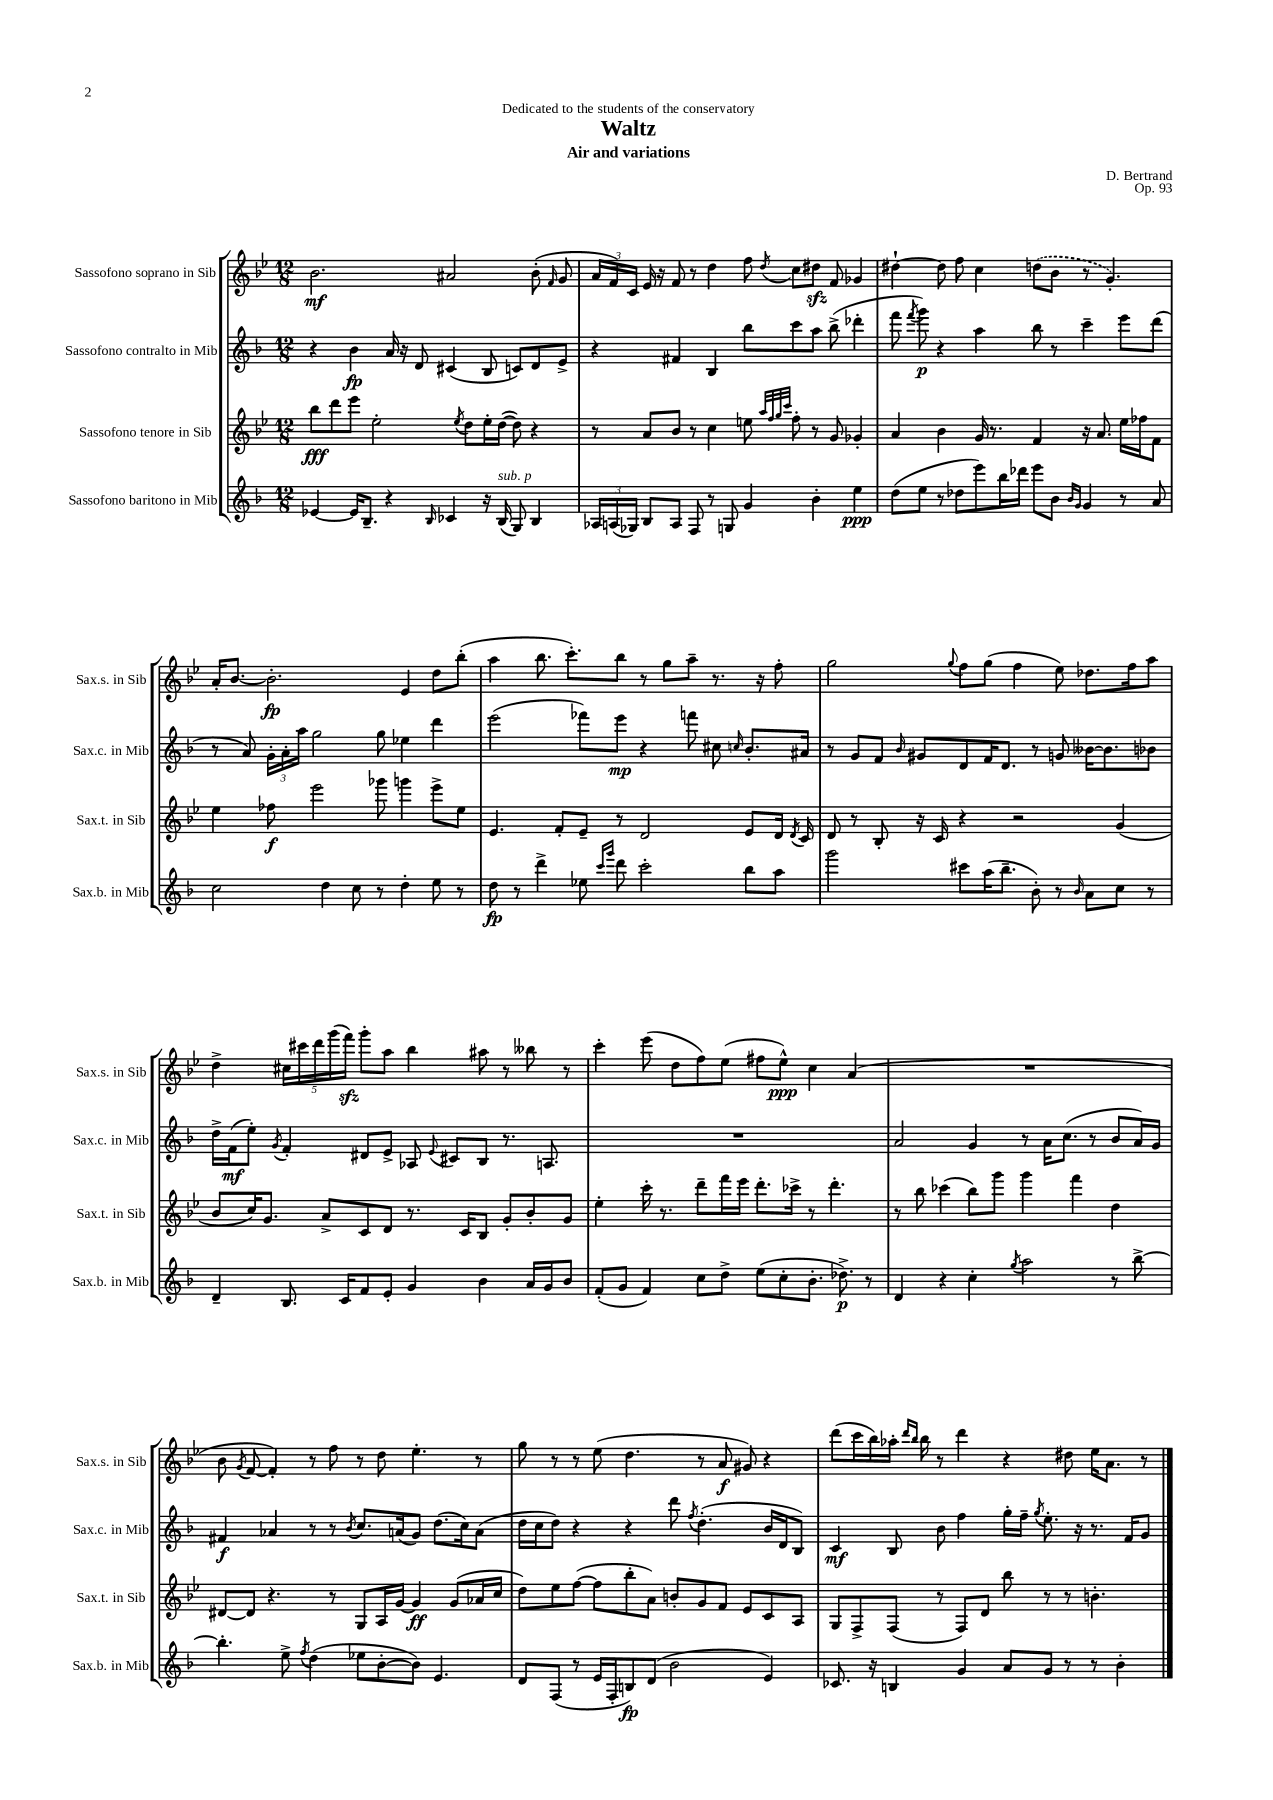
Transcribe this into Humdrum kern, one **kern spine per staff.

**kern	**kern	**kern	**kern
*staff4	*staff3	*staff2	*staff1
*clefG2	*clefG2	*clefG2	*clefG2
*k[b-]	*k[b-e-]	*k[b-]	*k[b-e-]
*M12/8	*M12/8	*M12/8	*M12/8
[4e-	8bb-	4r	2.b-
.	8ddd	.	.
16e-]	8eee-	4b-	.
8.B-~	.	.	.
.	2ee-'	.	.
4r	.	16a	.
.	.	16r	.
.	.	8d	.
16qqB-	.	.	.
4c-	.	(4c#	2a#
.	8qee-	.	.
.	8dd	.	.
16r	16ee-'	8B-	.
(16B-	([16dd	.	.
8G)	8dd])	8c)	.
4B-	4r	8d	(8b-'
.	.	.	16qqf
.	.	8e^	8g
=	=	=	=
24A-	8r	4r	24a
(24A	.	.	24f)
24G-)	.	.	24c
8B-	8a	.	16e-
.	.	.	16r
8A	8b-	4f#	8f
8F	8r	.	8r
8r	4cc	4B-	4dd
8G	.	.	.
4g	8ee	8bb-	8ff
.	32qqaa	.	.
.	32qqff	.	.
.	32qqgg	.	.
.	32qqccc	.	8qdd
.	8ff'	8ccc	8cc
4b-'	8r	8aa	8dd#
.	8g	(8bb-^	8f
4ee	4g-'	4ddd-'	4g-
=	=	=	=
(8dd	4a	8fff	[4dd#`
.	.	8qfff	.
8ee	.	8ggg)	.
8r	4b-	4r	8dd#]
8dd-	.	.	8ff
8eee)	16g	4aa	4cc
.	8.r	.	.
16bb-	.	.	.
16ddd-	.	.	.
8eee	4f	8bb-	(8dd
8b-	.	8r	8b-
16qqb-	.	.	.
16qqg	.	.	.
4g	16r	4ccc~	8r
.	8.a	.	.
.	.	.	4.g')
8r	16ee-	8eee	.
.	16ff-	.	.
8a	8f	(8ddd	.
=	=	=	=
2cc	4ee-	8r	16a'
.	.	.	[8.b-
.	.	8a)	.
.	8ff-	24g'	2.b-']
.	.	24a'	.
.	.	24aa	.
.	2eee-	2gg	.
4dd	.	.	.
8cc	.	.	.
8r	8ggg-	8gg	.
4dd'	4ggg	4ee-	4e-
8ee	8eee-^	4ddd	8dd
8r	8ee-	.	(8bb-'
=	=	=	=
8dd	4.e-	(2eee	4aa
8r	.	.	.
4ddd^	.	.	8.bb-
.	8f'	.	.
.	.	.	8.ccc')
8ee-	8e-~	8fff-)	.
16qqccc	.	.	.
16qqggg	.	.	.
8ddd	8r	8eee	8bb-
2ccc'	2d	4r	8r
.	.	.	8gg
.	.	8fff	8aa~
.	.	8cc#	8.r
.	.	16qqcc	.
8bb-	8e-	8.b-'	.
.	.	.	16r
8aa	16d	.	8ff'
.	8qd	.	.
.	16c	16a#	.
=	=	=	=
2ggg	8d	8r	2gg
.	8r	8g	.
.	8B-'	8f	.
.	.	16qqb-	.
.	16r	8g#	.
.	16c	.	.
.	.	.	8qqgg
8ccc#	4r	8d	8ff
(16aa	.	16f	(8gg
8.bb-~	.	8.d	.
.	2r	.	4ff
8b-')	.	8r	.
8r	.	8g	8ee-)
16qqb-	.	.	.
8a	.	[16b--	8.dd-
.	.	8.b--]	.
8cc	(4g	.	.
.	.	.	16ff
8r	.	8b-	8aa
=	=	=	=
4d~	8b-	16dd^	4dd^
.	.	(16f	.
.	16cc)	8ee')	.
.	8.g	.	.
.	.	8qg	.
8.B-	.	4f'	20cc#
.	.	.	20ccc#
.	.	.	20ddd
.	8a^	.	.
.	.	.	(20ggg
16c	.	.	.
.	.	.	20fff)
8f	8c	8d#	8ggg'
8e'	8d	8e^	8aa
4g	8.r	8A-	4bb-
.	.	8qqe	.
.	.	8c#	.
.	16c	.	.
4b-	8B-	8B-	8aa#
.	8g'	8.r	8r
16a	8b-'	.	8bb--
16g	.	8.A	.
8b-	8g	.	8r
=	=	=	=
(8f'	4ee-'	1.r	4ccc'
8g	.	.	.
4f)	16ccc'	.	(8eee-
.	8.r	.	.
.	.	.	8dd
8cc	8ddd~	.	8ff)
8dd^	16fff	.	(8ee-
.	16eee-	.	.
(8ee	8.ddd'	.	8ff#
8cc'	.	.	8ee-^^)
.	16ccc-^	.	.
8.b-'	8r	.	4cc
.	4.ddd'	.	.
8.dd-^)	.	.	.
.	.	.	(4a
8r	.	.	.
=	=	=	=
4d	8r	2a	1.r
.	8bb-	.	.
4r	(4ccc-	.	.
4cc'	8bb-)	4g	.
.	8ggg	.	.
8qgg	.	.	.
2aa	4ggg	8r	.
.	.	16a	.
.	.	(8.cc	.
.	4fff	.	.
.	.	8r	.
8r	4dd	8b-	.
[8bb-^	.	16a)	.
.	.	16g	.
=	=	=	=
4.bb-']	[8d#	4f#	8b-
.	.	.	8qg
.	8d#]	.	[8f
.	4.r	4a-	4f'])
8ee^	.	.	.
8qff	.	.	.
(4dd	.	8r	8r
.	8r	8r	8ff
.	.	8qb-	.
8ee-	8G	8.cc	8r
[8b-'	16A	.	8dd
.	[16g	(16a	.
8b-])	4g]	8g)	4.ee-'
4.e	.	(8.dd	.
.	(8g	.	.
.	.	16cc)	.
.	16a-	(8a	8r
.	16cc	.	.
=	=	=	=
8d	8dd)	16dd	8gg
.	.	16cc	.
(8F	8ee-	8dd)	8r
8r	([8ff	4r	8r
16e	8ff]	.	(8ee-
16F'	.	.	.
8B)	8bb-'	4r	4.dd
(8d	8a)	.	.
2b-	8b'	8ddd	.
.	.	8qff	.
.	8g	(4.dd'	8r
.	8f	.	8a
.	8e-	.	8g#)
4e)	8c	16b-	4r
.	.	16d	.
.	8A	8B-)	.
=	=	=	=
8.c-	8G	4c	(8ddd
.	8F^	.	16ccc
16r	.	.	16bb-)
4B	(8F	8B-	16aa-'
.	.	.	16qqddd
.	.	.	16qqbb-
.	.	.	16bb-
.	8r	8b-	8r
4g	8F)	4ff	4ddd
.	8d	.	.
8a	8bb-	16gg'	4r
.	.	16ff~	.
.	.	8qgg	.
8g	8r	8.ee'	.
8r	8r	.	8dd#
.	.	16r	.
8r	4.b'	8.r	16ee-
.	.	.	8.a
4b-'	.	.	.
.	.	16f	.
.	.	8g	8r
==	==	==	==
*-	*-	*-	*-
